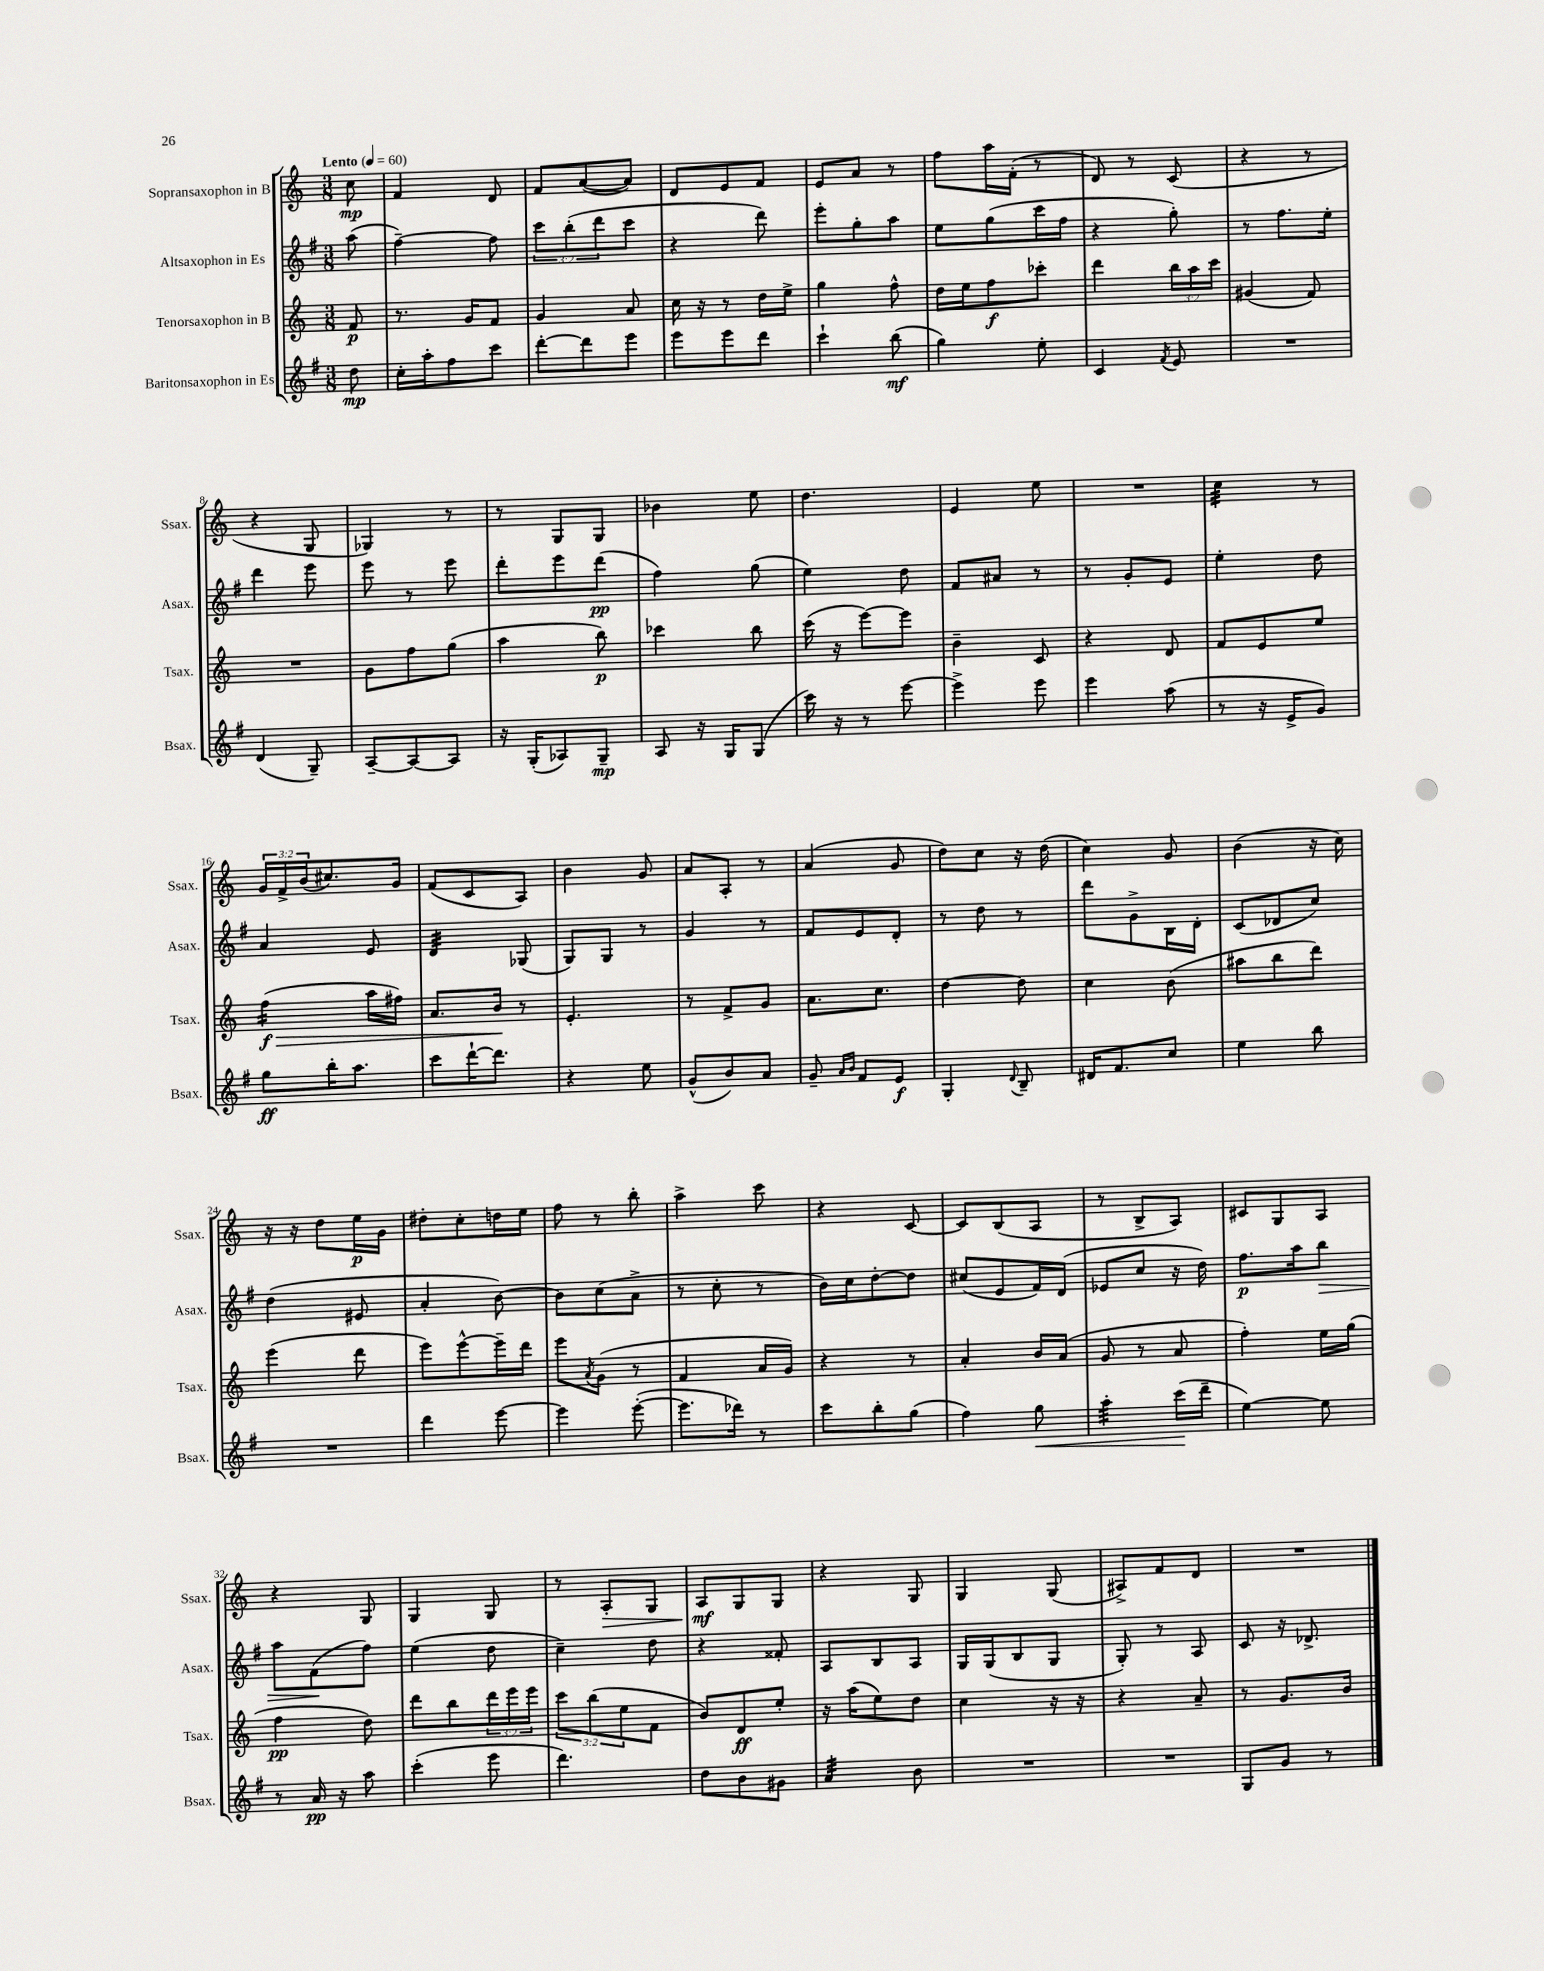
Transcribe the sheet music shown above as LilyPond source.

<<
\new StaffGroup <<
\new Staff = "s0" \with { instrumentName = "Sopransaxophon in B" shortInstrumentName = "Ssax." } {
    \clef treble \key c \major \numericTimeSignature \time 3/8 \override Staff.TupletNumber.text = #tuplet-number::calc-fraction-text \partial 8 \tempo "Lento" 4 = 60
    c''8\mp |
    f'4 d'8 |
    f'8 a'8~( a'8) |
    d'8 e'8 f'8 |
    e'8 a'8 r8 |
    f''8 a''16 f'16-.( r8 |
    d'8) r8 c'8( |
    r4 r8 |
    r4 g8 |
    ges4) r8 |
    r8 g8 g8 |
    bes'4 e''8 |
    d''4. |
    e'4 e''8 |
    R4. |
    c''4:32 r8 |
    \tuplet 3/2 { g'16 f'16-> b'16( } cis''8.) g'16 |
    f'8( c'8 a8) |
    b'4 g'8 |
    a'8 a8-. r8 |
    a'4( g'8 |
    d''8) c''8 r16 d''16( |
    c''4) g'8 |
    b'4( r16 c''16) |
    r16 r16 d''8 e''16\p g'16 |
    dis''8-. c''8-. d''16 e''16 |
    f''8 r8 b''8-. |
    a''4-> c'''8 |
    r4 c'8~ |
    c'8 b8( a8 |
    r8 b8-> a8) |
    cis'8 g8 a8 |
    r4 g8 |
    g4 g8 |
    r8 a8-.\> g8 |
    a8\mf\! g8 g8 |
    r4 g8 |
    g4 g8( |
    ais8->) f'8 d'8 |
    R4. \bar "|." |
}
\new Staff = "s1" \with { instrumentName = "Altsaxophon in Es" shortInstrumentName = "Asax." } {
    \clef treble \key g \major \numericTimeSignature \time 3/8 \override Staff.TupletNumber.text = #tuplet-number::calc-fraction-text \partial 8
    a''8( |
    fis''4~--) fis''8 |
    \tuplet 3/2 { c'''8 b''8-.( d'''8 } c'''8 |
    r4 d'''8) |
    e'''8-. g''8-. a''8 |
    e''8 g''8( c'''16 fis''16 |
    r4 g''8-.) |
    r8 fis''8. e''16-. |
    d'''4 e'''8 |
    e'''8 r8 e'''8 |
    d'''8-. e'''8 d'''8\pp( |
    fis''4) g''8( |
    e''4) d''8 |
    fis'8 ais'8 r8 |
    r8 g'8-. e'8 |
    e''4-. d''8 |
    a'4 e'8 |
    d'4:32 ges8( |
    g8) g8 r8 |
    g'4 r8 |
    fis'8 e'8 d'8-. |
    r8 d''8 r8 |
    d'''8 g'8-> b16 d'16-. |
    c'8( des'8 c''8) |
    d''4( eis'8 |
    a'4-. b'8~) |
    b'8 c''8( a'8-> |
    r8 c''8-. r8 |
    b'16) c''16 d''8~-. d''8 |
    cis''8( e'8 fis'16) d'16( |
    ees'8 c''8 r16 d''16) |
    fis''8.\p a''16 b''8\> |
    a''8 fis'8\!( fis''8) |
    e''4( d''8 |
    c''4--) d''8 |
    r4 fisis'8-. |
    a8 b8 a8 |
    g16 g16( b8 g8 |
    g8-.) r8 a8 |
    c'8 r16 des'8.-> \bar "|." |
}
\new Staff = "s2" \with { instrumentName = "Tenorsaxophon in B" shortInstrumentName = "Tsax." } {
    \clef treble \key c \major \numericTimeSignature \time 3/8 \override Staff.TupletNumber.text = #tuplet-number::calc-fraction-text \partial 8
    f'8\p |
    r8. g'16 f'8 |
    g'4 a'8 |
    c''16 r16 r8 d''16 e''16-> |
    g''4 f''8-^ |
    d''16 e''16 f''8\f ces'''8-. |
    d'''4 \tuplet 3/2 { b''16 a''16 c'''16 } |
    gis'4( f'8) |
    R4. |
    g'8 f''8 g''8( |
    a''4 b''8\p) |
    ces'''4 b''8 |
    c'''16( r16 e'''8~) e'''8 |
    b'4-- c'8 |
    r4 d'8 |
    f'8 e'8 e''8 |
    f''4:16\f\>( a''16 fis''16) |
    a'8. b'16\! r8 |
    e'4.-. |
    r8 f'8-> g'8 |
    a'8. c''8. |
    d''4~ d''8 |
    c''4 b'8( |
    ais''8 b''8 d'''8) |
    e'''4( d'''8 |
    e'''8) e'''8~-^ e'''16-- d'''16 |
    e'''8 \acciaccatura { a'8 } g'8( r8 |
    f'4 a'16 g'16) |
    r4 r8 |
    a'4-. b'16 a'16( |
    g'8 r8 a'8 |
    f''4-.) e''16 g''16( |
    f''4\pp d''8) |
    d'''8 b''8 \tuplet 3/2 { d'''16 e'''16 e'''16 } |
    \tuplet 3/2 { c'''8 b''8( e''8 } f'8 |
    b'8) d'8\ff e''8-. |
    r16 a''16( e''8) d''8 |
    c''4 r16 r16 |
    r4 a'8-- |
    r8 g'8. b'16 \bar "|." |
}
\new Staff = "s3" \with { instrumentName = "Baritonsaxophon in Es" shortInstrumentName = "Bsax." } {
    \clef treble \key g \major \numericTimeSignature \time 3/8 \partial 8
    d''8\mp |
    c''16-. a''16-. fis''8 c'''8 |
    d'''8~-. d'''8 e'''8 |
    e'''8 e'''8 d'''8 |
    c'''4-! b''8\mf( |
    g''4) e''8-. |
    c'4 \acciaccatura { fis'8 } e'8 |
    R4. |
    d'4( g8--) |
    a8~-- a8~ a8 |
    r16 g16-.( aes8) g8--\mp |
    a8 r16 g16 g8( |
    c'''16) r16 r8 e'''8~ |
    e'''4-> e'''8 |
    e'''4 a''8( |
    r8 r16 e'16-> g'8) |
    g''8\ff b''16-. a''8. |
    c'''8 d'''16~-! d'''8. |
    r4 e''8 |
    g'8-^( b'8) a'8 |
    g'8-- \grace { a'16 b'16 } fis'8 e'8\f |
    g4-. \appoggiatura { d'8 } b8-- |
    dis'16 fis'8. c''8 |
    e''4 b''8 |
    R4. |
    d'''4 e'''8~ |
    e'''4 e'''8~-.( |
    e'''8. des'''16) r8 |
    c'''8 b''8-. g''8( |
    fis''4) g''8\< |
    a''4:32-. c'''16\!( d'''16-- |
    e''4~) e''8 |
    r8 a'16\pp r16 a''8 |
    c'''4-.( e'''8 |
    d'''4.) |
    d''8 b'8 gis'8 |
    a'4:32 b'8 |
    R4. |
    R4. |
    g8 g'8 r8 \bar "|." |
}
>>
>>
